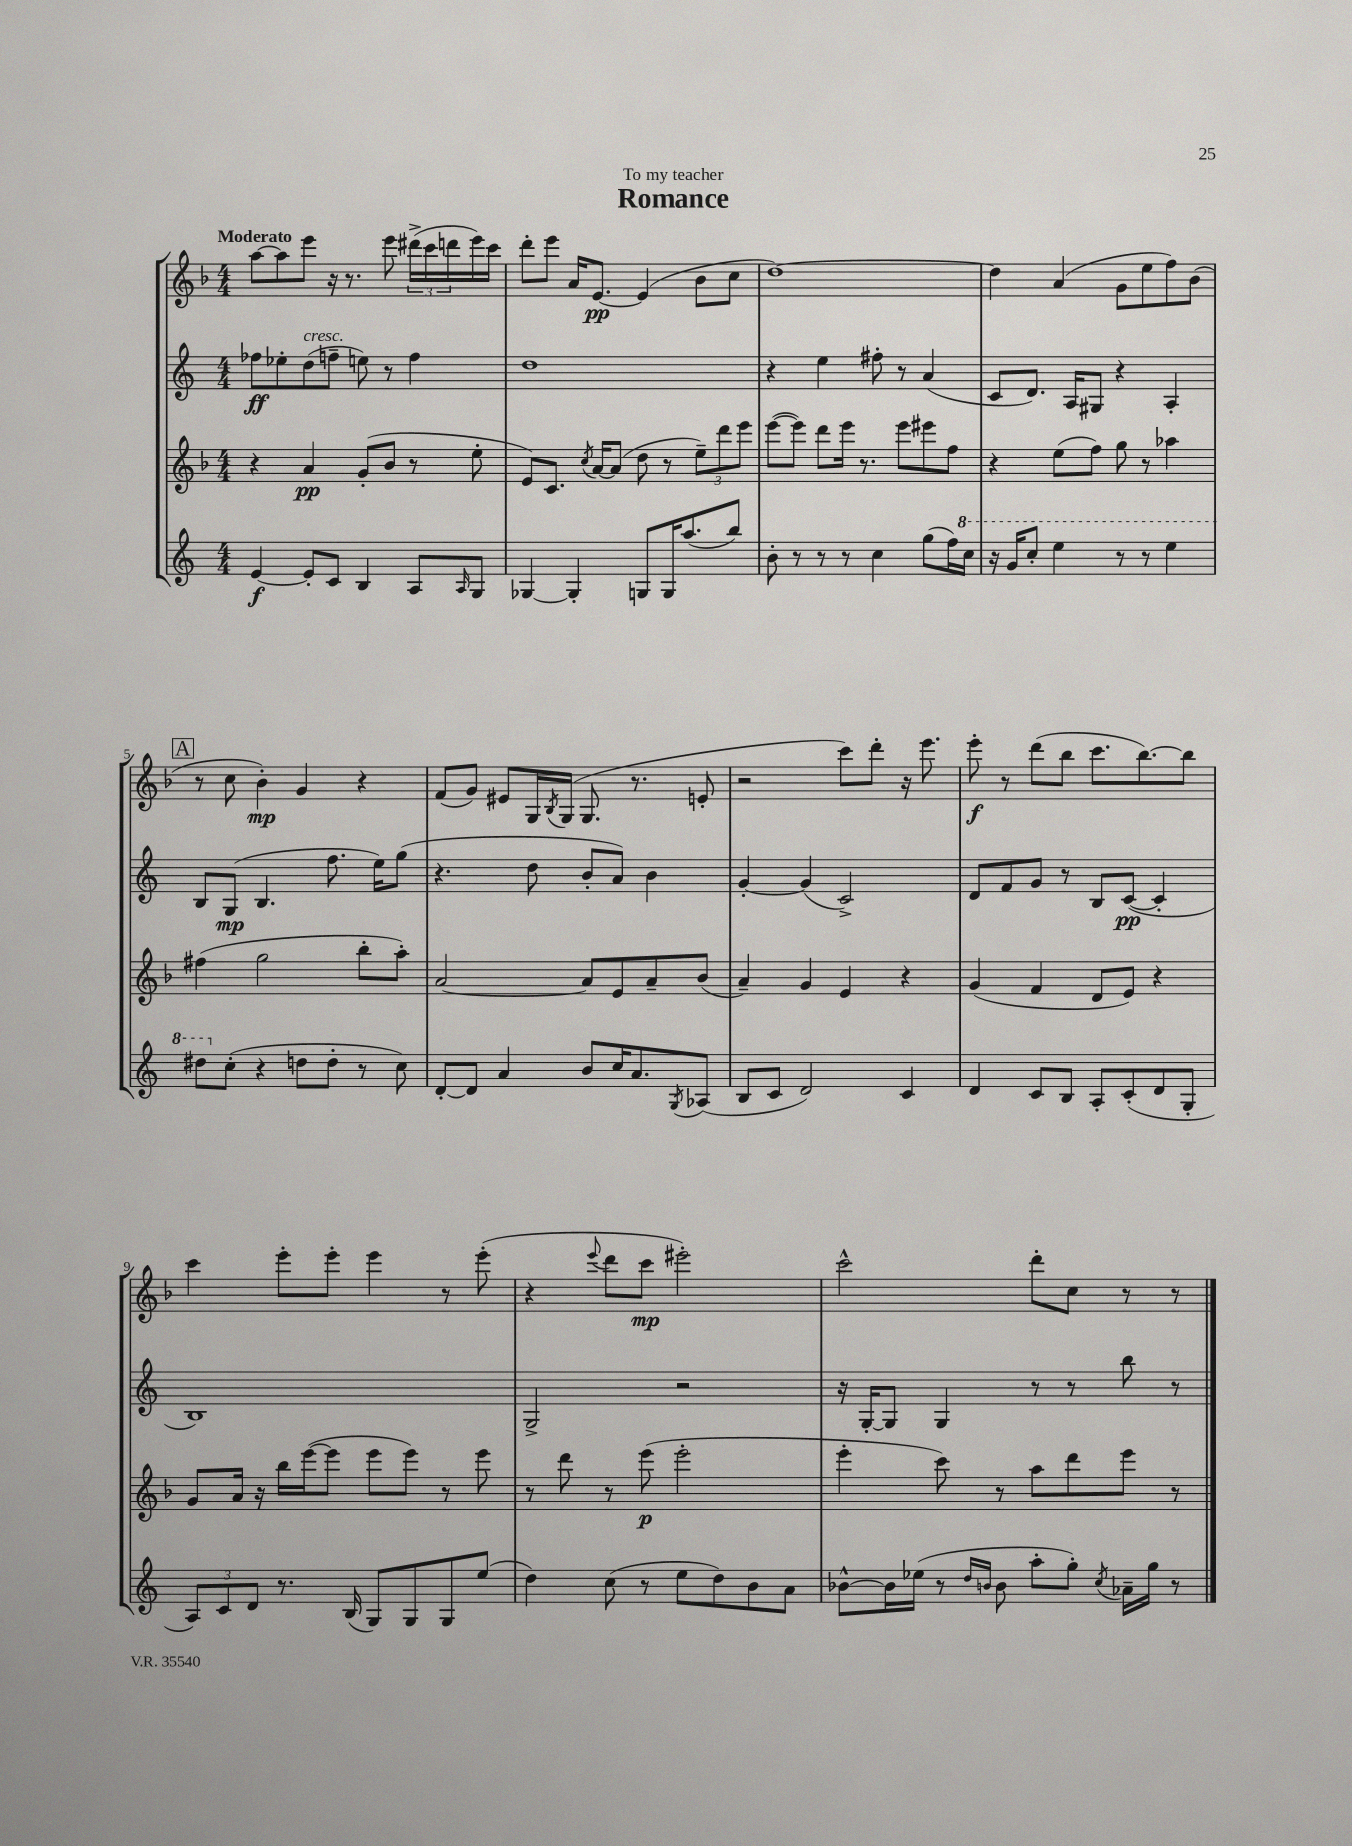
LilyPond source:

\header { title = "Romance" dedication = "To my teacher" }
<<
\new StaffGroup <<
\new Staff = "s0" {
    \clef treble \key f \major \numericTimeSignature \time 4/4 \tempo "Moderato"
    a''8~ a''8 e'''8 r16 r8. e'''8 \tuplet 3/2 { dis'''16->( c'''16 d'''16 } e'''16) c'''16 |
    d'''8-. e'''8 a'16 e'8.~\pp e'4( bes'8 c''8 |
    d''1~) |
    d''4 a'4( g'8 e''8 f''8) bes'8( |
    \mark \markup { \box "A" } r8 c''8 bes'4-.\mp) g'4 r4 |
    f'8( g'8) eis'8 g16 \acciaccatura { bes8 } g16( g8. r8. e'8-. |
    r2 c'''8) d'''8-. r16 e'''8. |
    e'''8-.\f r8 d'''8( bes''8 c'''8. bes''8.~) bes''8 |
    c'''4 e'''8-. e'''8-. e'''4 r8 e'''8-.( |
    r4 \appoggiatura { e'''8 } d'''8 c'''8\mp eis'''2-.) |
    c'''2-^ d'''8-. c''8 r8 r8 \bar "|." |
}
\new Staff = "s1" {
    \clef treble \key c \major \numericTimeSignature \time 4/4
    fes''8\ff ees''8-. d''8^\markup { \italic "cresc." }( f''8-- e''8) r8 f''4 |
    d''1 |
    r4 e''4 fis''8-. r8 a'4( |
    c'8 d'8.) a16 gis8 r4 a4-. |
    \mark \markup { \box "A" } b8 g8\mp( b4. f''8. e''16) g''8( |
    r4. d''8 b'8-. a'8) b'4 |
    g'4~-. g'4( c'2->) |
    d'8 f'8 g'8 r8 b8 c'8~\pp( c'4-. |
    b1) |
    g2-> r2 |
    r16 g16~-. g8 g4 r8 r8 b''8 r8 \bar "|." |
}
\new Staff = "s2" {
    \clef treble \key f \major \numericTimeSignature \time 4/4
    r4 a'4\pp g'8-.( bes'8 r8 e''8-. |
    e'8) c'8. \acciaccatura { c''8 } a'16~ a'8( d''8 r8 \tuplet 3/2 { e''8--) d'''8 e'''8 } |
    e'''8~( e'''8) d'''8 e'''16 r8. e'''8 eis'''8 f''8 |
    r4 e''8( f''8) g''8 r8 aes''4 |
    \mark \markup { \box "A" } fis''4( g''2 bes''8-. a''8-.) |
    a'2~ a'8 e'8 a'8-- bes'8( |
    a'4--) g'4 e'4 r4 |
    g'4( f'4 d'8 e'8) r4 |
    g'8 a'16 r16 bes''16 e'''16~( e'''8 e'''8 e'''8) r8 e'''8 |
    r8 d'''8 r8 e'''8\p( e'''2-. |
    e'''4-. c'''8) r8 a''8 d'''8 e'''8 r8 \bar "|." |
}
\new Staff = "s3" {
    \clef treble \key c \major \numericTimeSignature \time 4/4
    e'4~\f e'8-. c'8 b4 a8 \grace { a16 } g8 |
    ges4~ ges4-. g8 g16 a''8.( b''8) |
    b'8-. r8 r8 r8 c''4 g''8( f''16) \ottava #1 c'''16 |
    r16 g''16 c'''8-. e'''4 r8 r8 e'''4 |
    \mark \markup { \box "A" } dis'''8 \ottava #0 c''8-.( r4 d''!8 d''8-. r8 c''8) |
    d'8~-. d'8 a'4 b'8 c''16 a'8. \acciaccatura { g8 } aes8( |
    b8 c'8 d'2) c'4 |
    d'4 c'8 b8 a8-. c'8-.( d'8 g8-. |
    \tuplet 3/2 { a8) c'8 d'8 } r8. b16( g8) g8 g8 e''8( |
    d''4) c''8( r8 e''8 d''8) b'8 a'8 |
    bes'8~-^ bes'16 ees''16( r8 \grace { d''16 b'16 } b'8 a''8-. g''8-.) \acciaccatura { c''8 } aes'16-- g''16 r8 \bar "|." |
}
>>
>>
